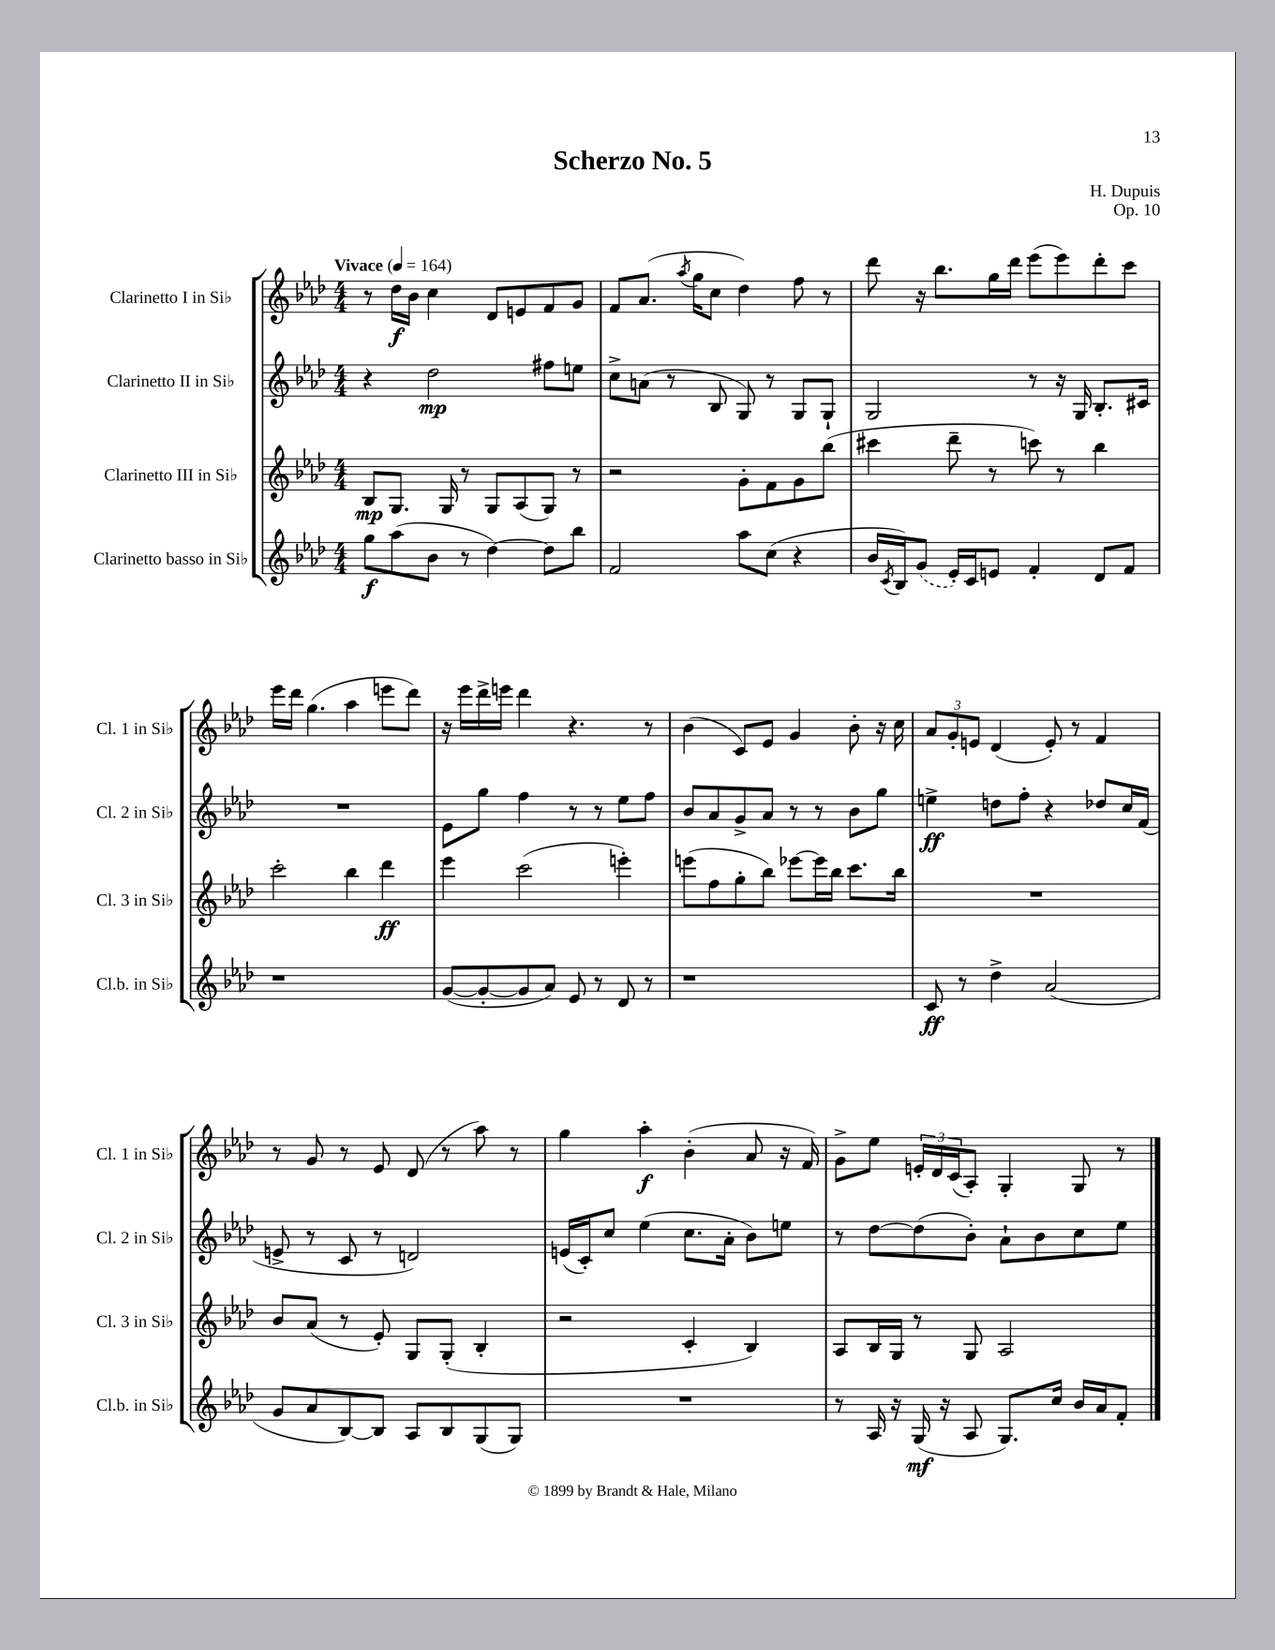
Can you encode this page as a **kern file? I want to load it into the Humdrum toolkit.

**kern	**dynam	**kern	**dynam	**kern	**dynam	**kern	**dynam
*part4	*part4	*part3	*part3	*part2	*part2	*part1	*part1
*staff4	*staff4	*staff3	*staff3	*staff2	*staff2	*staff1	*staff1
*I"Clarinetto basso in Si♭	*	*I"Clarinetto III in Si♭	*	*I"Clarinetto II in Si♭	*	*I"Clarinetto I in Si♭	*
*I'Cl.b. in Si♭	*	*I'Cl. 3 in Si♭	*	*I'Cl. 2 in Si♭	*	*I'Cl. 1 in Si♭	*
*clefG2	*	*clefG2	*	*clefG2	*	*clefG2	*
*k[b-e-a-d-]	*	*k[b-e-a-d-]	*	*k[b-e-a-d-]	*	*k[b-e-a-d-]	*
*M4/4	*	*M4/4	*	*M4/4	*	*M4/4	*
*MM164	*	*MM164	*	*MM164	*	*MM164	*
=1	=1	=1	=1	=1	=1	=1	=1
!	!	!	!	!	!	!LO:TX:a:B:t=Vivace	!
8gg\L	f	8B-/L	mp	4r	.	8r	.
(8aa-\	.	8.G/J	.	.	.	16dd-\LL	f
.	.	.	.	.	.	16b-\JJ	.
8b-\J	.	.	.	2dd-\	mp	4cc\	.
.	.	16G/	.	.	.	.	.
8r	.	8r	.	.	.	.	.
[4dd-\)	.	8G/L	.	.	.	8d-/L	.
.	.	(8A-/	.	.	.	8en/	.
8dd-\L]	.	8G/J)	.	8ff#X\L	.	8f/	.
8bb-\J	.	8r	.	8een\J	.	8g/J	.
=2	=2	=2	=2	=2	=2	=2	=2
2f/	.	2r	.	8cc^\L	.	8f/L	.
.	.	.	.	(8an\J	.	(8.a-/J	.
.	.	.	.	8r	.	.	.
.	.	.	.	.	.	8qaa-/	.
.	.	.	.	.	.	16gg\KL	.
.	.	.	.	8B-/	.	8cc\J	.
8aa-\L	.	8g'\L	.	8G/)	.	4dd-\)	.
(8cc\J	.	8f\	.	8r	.	.	.
4r	.	8g\	.	8G/L	.	8ff\	.
.	.	(8bb-\J	.	8G`/J	.	8r	.
=3	=3	=3	=3	=3	=3	=3	=3
16b-/LL	.	4ccc#X\	.	2G/	.	8ddd-\	.
8qc/	.	.	.	.	.	.	.
16B-/J)	.	.	.	.	.	.	.
(8g/J	.	.	.	.	.	16r	.
.	.	.	.	.	.	8.bb-\L	.
16e-'/LL)	.	8ddd-~\	.	.	.	.	.
16c/J	.	.	.	.	.	.	.
8en/J	.	8r	.	.	.	16gg\L	.
.	.	.	.	.	.	16ddd-\JJ	.
4f'/	.	8cccn\)	.	8r	.	(8eee-\L	.
.	.	8r	.	16r	.	8eee-\)	.
.	.	.	.	16G/	.	.	.
8d-/L	.	4bb-\	.	8.B-'/L	.	8ddd-'\	.
8f/J	.	.	.	.	.	8ccc\J	.
.	.	.	.	16c#X/Jk	.	.	.
!!LO:LB:g=z
=4	=4	=4	=4	=4	=4	=4	=4
1r	.	2ccc'\	.	1r	.	16eee-\LL	.
.	.	.	.	.	.	16ddd-\JJ	.
.	.	.	.	.	.	(4.gg\	.
.	.	4bb-\	.	.	.	4aa-\	.
.	.	4ddd-\	ff	.	.	8eeen\L	.
.	.	.	.	.	.	8ddd-\J)	.
=5	=5	=5	=5	=5	=5	=5	=5
([8g/L	.	4eee-\	.	8e-\L	.	16r	.
.	.	.	.	.	.	16eee-\LL	.
8g'/_	.	.	.	8gg\J	.	16ddd-^\	.
.	.	.	.	.	.	16eeen\JJ	.
8g/]	.	(2ccc\	.	4ff\	.	4ddd-\	.
8a-/J)	.	.	.	.	.	.	.
8e-/	.	.	.	8r	.	4.r	.
8r	.	.	.	8r	.	.	.
8d-/	.	4eeen'\)	.	8ee-\L	.	.	.
8r	.	.	.	8ff\J	.	8r	.
=6	=6	=6	=6	=6	=6	=6	=6
1r	.	(8eeen\L	.	8b-/L	.	(4b-\	.
.	.	8ff\	.	8a-/	.	.	.
.	.	8gg'\	.	8g^/	.	8c/L)	.
.	.	8bb-\J)	.	8a-/J	.	8e-/J	.
.	.	[8eee-X\L	.	8r	.	4g/	.
.	.	16eee-\L]	.	8r	.	.	.
.	.	16bb-\JJ	.	.	.	.	.
.	.	8.ccc\L	.	8b-\L	.	8b-'\	.
.	.	.	.	8gg\J	.	16r	.
.	.	16bb-\Jk	.	.	.	16cc\	.
=7	=7	=7	=7	=7	=7	=7	=7
8c/	ff	1r	.	4een^\	ff	12a-/L	.
.	.	.	.	.	.	12g'/	.
8r	.	.	.	.	.	.	.
.	.	.	.	.	.	12en/J	.
4dd-^\	.	.	.	8ddn\L	.	(4d-/	.
.	.	.	.	8ff'\J	.	.	.
(2a-/	.	.	.	4r	.	8e'/)	.
.	.	.	.	.	.	8r	.
.	.	.	.	8dd-X/L	.	4f/	.
.	.	.	.	16cc/L	.	.	.
.	.	.	.	(16f/JJ	.	.	.
!!LO:LB:g=z
=8	=8	=8	=8	=8	=8	=8	=8
8g/L	.	8b-/L	.	8en^/	.	8r	.
8a-/	.	(8a-/J	.	8r	.	8g/	.
[8B-/)	.	8r	.	8c/	.	8r	.
8B-/J]	.	8e-'/)	.	8r	.	8e-/	.
8A-/L	.	8G/L	.	2dn/)	.	(8d-/	.
8B-/	.	(8G'/J	.	.	.	8r	.
(8G/	.	4B-'/	.	.	.	8aa-\)	.
8G/J)	.	.	.	.	.	8r	.
=9	=9	=9	=9	=9	=9	=9	=9
1r	.	2r	.	(16en/LL	.	4gg\	.
.	.	.	.	16c'/J)	.	.	.
.	.	.	.	8cc/J	.	.	.
.	.	.	.	(4ee-\	.	4aa-'\	f
.	.	4c'/	.	8.cc\L	.	(4b-'\	.
.	.	.	.	16a-'\Jk	.	.	.
.	.	4B-/)	.	8b-\L)	.	8a-/	.
.	.	.	.	8een\J	.	16r	.
.	.	.	.	.	.	16f/)	.
=10	=10	=10	=10	=10	=10	=10	=10
8r	.	8A-/L	.	8r	.	8g^\L	.
16A-/	.	16B-/L	.	[8dd-\L	.	8ee-\J	.
16r	.	16G/JJ	.	.	.	.	.
(16G/	mf	8r	.	(8dd-\]	.	24en'/LL	.
.	.	.	.	.	.	24d-/	.
16r	.	.	.	.	.	.	.
.	.	.	.	.	.	(24c/J	.
8A-/	.	8G/	.	8b-'\J)	.	8A-'/J)	.
8.G/L)	.	2A-/	.	8a-`\L	.	4G'/	.
.	.	.	.	8b-\	.	.	.
16cc/Jk	.	.	.	.	.	.	.
16b-/LL	.	.	.	8cc\	.	8G/	.
16a-/J	.	.	.	.	.	.	.
8f'/J	.	.	.	8ee-\J	.	8r	.
==	==	==	==	==	==	==	==
*-	*-	*-	*-	*-	*-	*-	*-
